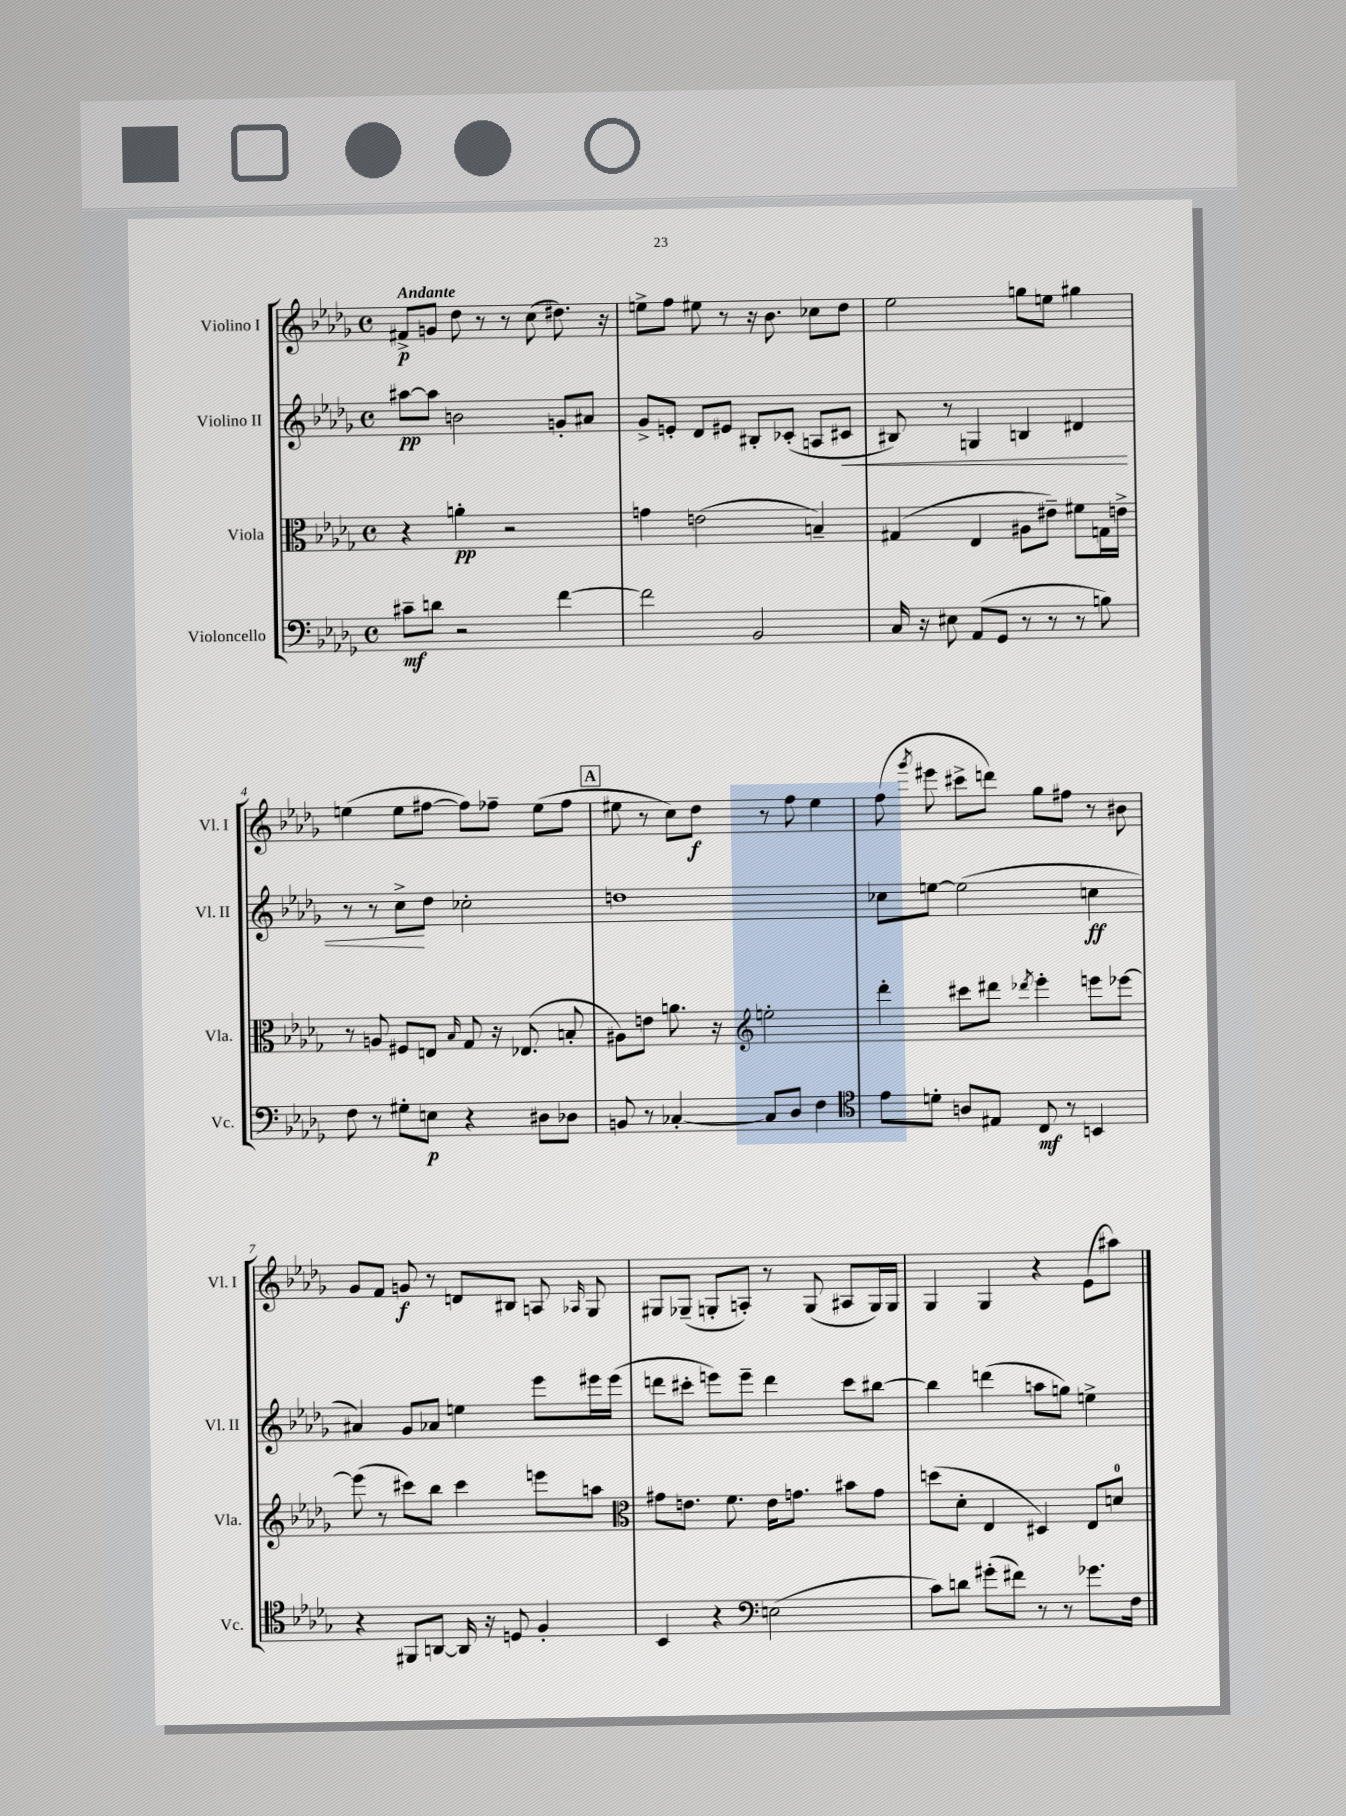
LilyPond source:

<<
\new StaffGroup <<
\new Staff = "s0" \with { instrumentName = "Violino I" shortInstrumentName = "Vl. I" } {
    \clef treble \key des \major \defaultTimeSignature \time 4/4 \tempo "Andante"
    \autoBeamOff fis'8[->\p g'8] des''8 r8 r8 c''8( dis''8.) r16 |
    e''8[-> f''8] eis''8 r8 r16 bes'8. ces''8[ des''8] |
    ees''2 g''8[ e''8] gis''4 |
    e''4( e''8[ fis''8]~ fis''8[) fes''8]-- e''8[( fes''8] |
    \mark \markup { \box "A" } eis''8 r8 c''8[) des''8]\f r8 f''8 eis''4 |
    f''8( \acciaccatura { ges'''8 } eis'''8 cis'''8[-> d'''8]) ges''8[ fis''8] r8 bis'8 |
    ges'8[ f'8] g'8\f r8 d'8[ bis8] a8 \grace { aes16 } ges8 |
    gis8[ ges8]--( g8[-. a8]-.) r8 g8( ais8[ g16) g16] |
    ges4 ges4 r4 ees'8[( ais''8]) \bar "|." |
}
\new Staff = "s1" \with { instrumentName = "Violino II" shortInstrumentName = "Vl. II" } {
    \clef treble \key des \major \defaultTimeSignature \time 4/4
    \autoBeamOff ais''8[~\pp ais''8] b'2 g'8[-. ais'8] |
    ges'8[-> e'8]-. des'8[ eis'8] bis8[-. ces'8]-.( a8[ cis'8]\< |
    bis8) r8 g4 b4 dis'4 |
    r8 r8 c''8[->\! des''8] ces''2-. |
    \mark \markup { \box "A" } d''1 |
    ces''8[ e''8]~ e''2( c''4\ff |
    ais'4) ges'8[ aes'8] e''4 ees'''8[ eis'''16 eis'''16]( |
    d'''8[ cis'''8]-. e'''8[) e'''8]-- d'''4 cis'''8[ bis''8]~ |
    bis''4 d'''4( a''8[ g''8]) e''4-> \bar "|." |
}
\new Staff = "s2" \with { instrumentName = "Viola" shortInstrumentName = "Vla." } {
    \clef alto \key des \major \defaultTimeSignature \time 4/4
    \autoBeamOff r4 a'4-.\pp r2 |
    g'4 e'2( b4--) |
    gis4( ees4 ais8[ eis'8]--) fis'8[ g16 e'16]-> |
    r8 a8 fis8[ e8] \grace { bes16 } ges8 r16 ees8.( b8-. |
    \mark \markup { \box "A" } ais8[) e'8] a'8. r16 \clef treble e''2-. |
    des'''4-. cis'''8[ dis'''8] \acciaccatura { des'''8 } ees'''4-. e'''8[ ees'''8]~ |
    ees'''8( r8 cis'''8[) bes''8] cis'''4 e'''8[ a''8] |
    \clef alto gis'8[ e'8.] f'8. e'16[ g'8.] bis'8[ g'8] |
    d''8[( des'8]-. ees4 dis4) ees8[ d'8]-0 \bar "|." |
}
\new Staff = "s3" \with { instrumentName = "Violoncello" shortInstrumentName = "Vc." } {
    \clef bass \key des \major \defaultTimeSignature \time 4/4
    \autoBeamOff cis'8[--\mf d'8] r2 f'4~ |
    f'2 bes,2 |
    c16 r16 eis8 aes,8[( ges,8] r8 r8 r8 b8) |
    f8 r8 gis8[-. e8]\p r4 dis8[ des8] |
    \mark \markup { \box "A" } b,8 r8 ces4~-. ces8[ des8] f4 |
    \clef tenor ees'8[ d'8]-. a8[ eis8] c8\mf r8 b,4 |
    r4 fis,8[ a,8]~ a,16 r16 d8 f4-. |
    bes,4 r4 \clef bass e2( |
    c'8[) d'8] gis'8[-.( fis'8]) r8 r8 ges'8.[ f16] \bar "|." |
}
>>
>>
